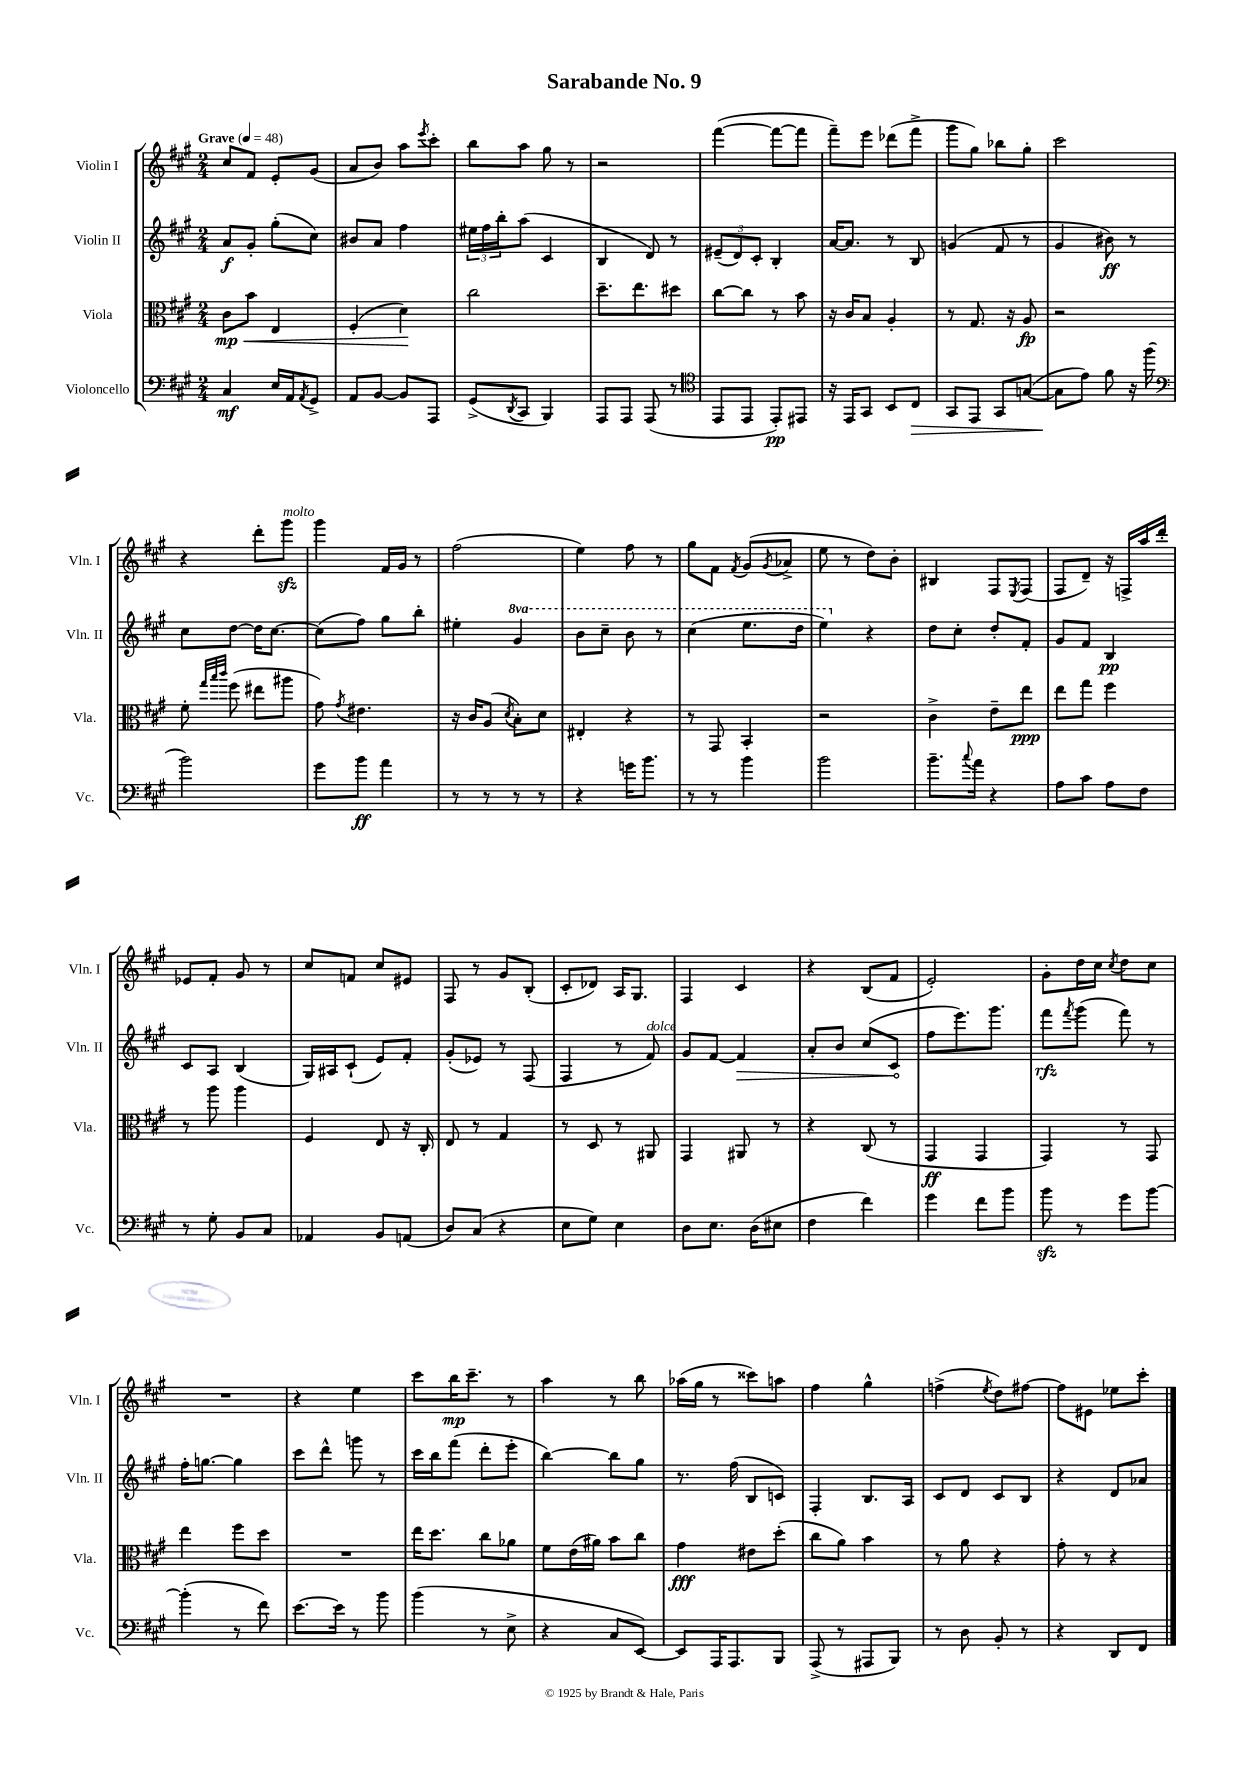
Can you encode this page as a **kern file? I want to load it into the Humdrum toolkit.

**kern	**dynam	**kern	**dynam	**kern	**dynam	**kern	**dynam
*part4	*part4	*part3	*part3	*part2	*part2	*part1	*part1
*staff4	*staff4	*staff3	*staff3	*staff2	*staff2	*staff1	*staff1
*I"Violoncello	*	*I"Viola	*	*I"Violin II	*	*I"Violin I	*
*I'Vc.	*	*I'Vla.	*	*I'Vln. II	*	*I'Vln. I	*
*clefF4	*	*clefC3	*	*clefG2	*	*clefG2	*
*k[f#c#g#]	*	*k[f#c#g#]	*	*k[f#c#g#]	*	*k[f#c#g#]	*
*M2/4	*	*M2/4	*	*M2/4	*	*M2/4	*
*MM48	*	*MM48	*	*MM48	*	*MM48	*
=1	=1	=1	=1	=1	=1	=1	=1
!	!	!	!	!	!	!LO:TX:a:B:t=Grave	!
!	!	!	!LO:HP:b	!	!	!	!
4C#/	mf	8c#\L	< mp	8a/L	f	8cc#/L	.
.	.	8b\J	.	8g#'/J	.	8f#/J	.
16E/LL	.	4E/	.	(8gg#'\L	.	8e'/L	.
16AA/J	.	.	.	.	.	.	.
8qAA/	.	.	.	.	.	.	.
8GG#^/J	.	.	.	8cc#\J)	.	(8g#/J	.
=2	=2	=2	=2	=2	=2	=2	=2
8AA/L	.	(4F#'/	.	8b#X/L	.	8a/L	.
[8BB/J	.	.	.	8a/J	.	8b/J)	.
8BB/L]	.	4d\)	.	4ff#\	.	8aa\L	.
.	.	.	.	.	.	8qeee/	.
8AAA/J	.	.	.	.	.	8ccc#'\J	.
.	.	.	[	.	.	.	.
=3	=3	=3	=3	=3	=3	=3	=3
(8GG#^/L	.	2cc#\	.	24ee#X\LL	.	8bb\L	.
.	.	.	.	24ff#\	.	.	.
.	.	.	.	24bb'\J	.	.	.
8qDD/	.	.	.	.	.	.	.
8CC#/J	.	.	.	(8aa\J	.	8aa\J	.
4BBB/)	.	.	.	4c#/	.	8gg#\	.
.	.	.	.	.	.	8r	.
=4	=4	=4	=4	=4	=4	=4	=4
8AAA/L	.	8.dd~\L	.	4B/	.	2r	.
8AAA/J	.	.	.	.	.	.	.
.	.	8.ee\	.	.	.	.	.
(8AAA/	.	.	.	8d/)	.	.	.
8r	.	8dd#X\J	.	8r	.	.	.
=5	=5	=5	=5	=5	=5	=5	=5
*clefC4	*	*	*	*	*	*	*
8EE/L	.	[8cc#\L	.	(12e#X~/L	.	([4fff#\	.
.	.	.	.	12d/)	.	.	.
8EE/J	.	8cc#\J]	.	.	.	.	.
.	.	.	.	12c#'/J	.	.	.
8EE'/L)	pp	8r	.	4B'/	.	8fff#\L_	.
8EE#X/J	.	8b\	.	.	.	8fff#\J]	.
=6	=6	=6	=6	=6	=6	=6	=6
16r	.	16r	.	[16a/KL	.	8fff#~\L)	.
16EE/KL	.	16c#/KL	.	8.a/J]	.	.	.
8GG#/J	.	8B/J	.	.	.	8eee\J	.
8BB/L	.	4A'/	.	8r	.	(8ddd-X\L	.
!	!LO:HP:b	!	!	!	!	!	!
8C#/J	>	.	.	8B/	.	8fff#^\J	.
=7	=7	=7	=7	=7	=7	=7	=7
8GG#/L	.	8r	.	(4gn/	.	8ggg#\L	.
8EE/J	.	8.G#/	.	.	.	8gg#\J)	.
8GG#/L	.	.	.	8f#/	.	8bb-X\L	.
.	.	16r	.	.	.	.	.
([8Gn/J	.	8A/	fp	8r	.	8gg#'\J	.
=8	=8	=8	=8	=8	=8	=8	=8
8G\L]	.	2r	.	4g#/	.	2ccc#\	.
8e\J)	]	.	.	.	.	.	.
8f#\	.	.	.	8b#X\)	ff	.	.
16r	.	.	.	8r	.	.	.
(16ff#\	.	.	.	.	.	.	.
!!LO:LB:g=z
=9	=9	=9	=9	=9	=9	=9	=9
*clefF4	*	*	*	*	*	*	*
2b\)	.	8f#'\	.	8cc#\L	.	4r	.
.	.	32qqgg#/LLL	.	.	.	.	.
.	.	32qqbb/	.	.	.	.	.
.	.	32qqccc#/JJJ	.	.	.	.	.
.	.	(8ff#\	.	[8dd\J	.	.	.
.	.	8ee#X\L	.	16dd\KL]	.	8ddd'\L	.
.	.	.	.	[8.cc#\J	.	.	.
!	!	!	!	!	!	!LO:TX:a:i:t=molto	!
.	.	8aa#X\J	.	.	.	8ggg#zz\J	.
=10	=10	=10	=10	=10	=10	=10	=10
8g#\L	.	8g#\)	.	(8cc#\L]	.	4ggg#\	.
.	.	8qg#/	.	.	.	.	.
8b\J	ff	4.e#X\	.	8ff#\J)	.	.	.
4a\	.	.	.	8gg#\L	.	16f#/LL	.
.	.	.	.	.	.	16g#/JJ	.
.	.	.	.	8bb'\J	.	8r	.
=11	=11	=11	=11	=11	=11	=11	=11
8r	.	16r	.	4ee#X'\	.	(2ff#\	.
.	.	16c#/KL	.	.	.	.	.
8r	.	(8A/J	.	.	.	.	.
.	.	8qd/	.	.	.	.	.
*	*	*	*	*8va	*	*	*
8r	.	8B'\L)	.	4gg#/	.	.	.
8r	.	8d\J	.	.	.	.	.
=12	=12	=12	=12	=12	=12	=12	=12
4r	.	4E#X'/	.	8bb\L	.	4ee\)	.
.	.	.	.	8ccc#~\J	.	.	.
16gn\KL	.	4r	.	8bb\	.	8ff#\	.
8.b\J	.	.	.	.	.	.	.
.	.	.	.	8r	.	8r	.
=13	=13	=13	=13	=13	=13	=13	=13
8r	.	8r	.	(4ccc#\	.	8gg#\L	.
8r	.	8GG#/	.	.	.	8f#\J	.
.	.	.	.	.	.	8qf#/	.
4b\	.	4BB'/	.	8.eee\L	.	(8g#/L	.
.	.	.	.	.	.	8qg#/	.
.	.	.	.	.	.	8a-X^/J	.
.	.	.	.	16ddd\Jk	.	.	.
=14	=14	=14	=14	=14	=14	=14	=14
2b\	.	2r	.	4eee\)	.	8ee\	.
.	.	.	.	.	.	8r	.
*	*	*	*	*X8va	*	*	*
.	.	.	.	4r	.	8dd\L)	.
.	.	.	.	.	.	8b'\J	.
=15	=15	=15	=15	=15	=15	=15	=15
8.b~\L	.	4c#^\	.	8dd\L	.	4B#X/	.
.	.	.	.	8cc#'\J	.	.	.
8qqcc#/	.	.	.	.	.	.	.
16a\Jk	.	.	.	.	.	.	.
4r	.	8e~\L	.	8dd'/L	.	8F#/L	.
.	.	.	.	.	.	8qE/	.
.	.	8ee\J	ppp	8f#'/J	.	(8F#/J	.
=16	=16	=16	=16	=16	=16	=16	=16
8A\L	.	8ee\L	.	8g#/L	.	8F#/L	.
8c#\J	.	8gg#\J	.	8f#/J	.	8d~/J)	.
8A\L	.	4ff#\	.	4B/	pp	16r	.
.	.	.	.	.	.	16Fn^/LL	.
8F#\J	.	.	.	.	.	16aa/	.
.	.	.	.	.	.	16ddd'/JJ	.
!!LO:LB:g=z
=17	=17	=17	=17	=17	=17	=17	=17
8r	.	8r	.	8c#/L	.	8e-X/L	.
8G#'\	.	8aa\	.	8A/J	.	8f#'/J	.
8BB/L	.	4aa\	.	(4B/	.	8g#/	.
8C#/J	.	.	.	.	.	8r	.
=18	=18	=18	=18	=18	=18	=18	=18
4AA-X/	.	4F#/	.	16G#/LL)	.	8cc#/L	.
.	.	.	.	16A#X/J	.	.	.
.	.	.	.	(8c#`/J	.	8fn/J	.
8BB/L	.	8E/	.	8e/L)	.	8cc#/L	.
(8AAn/J	.	16r	.	8f#'/J	.	8e#X/J	.
.	.	16C#'/	.	.	.	.	.
=19	=19	=19	=19	=19	=19	=19	=19
8D/L)	.	8E/	.	(8g#'/L	.	8F#/	.
(8C#/J	.	8r	.	8e-X/J)	.	8r	.
4r	.	4G#/	.	8r	.	8g#/L	.
.	.	.	.	(8F#/	.	(8B'/J	.
=20	=20	=20	=20	=20	=20	=20	=20
8E\L	.	8r	.	4F#/	.	8c#'/L	.
8G#\J)	.	8D/	.	.	.	8d-X/J)	.
4E\	.	8r	.	8r	.	16A/KL	.
.	.	.	.	.	.	8.G#/J	.
!	!	!	!	!LO:TX:a:i:t=dolce	!	!	!
.	.	8AA#X/	.	8f#/)	.	.	.
=21	=21	=21	=21	=21	=21	=21	=21
8D\L	.	4GG#/	.	8g#/L	.	4F#/	.
8.E\J	.	.	.	[8f#/J	.	.	.
!	!	!	!	!	!LO:HP:b	!	!
.	.	8AA#X/	.	4f#/]	>	4c#/	.
(16D\KL	.	.	.	.	.	.	.
8E#X\J	.	8r	.	.	.	.	.
=22	=22	=22	=22	=22	=22	=22	=22
4F#\	.	4r	.	8a'/L	.	4r	.
.	.	.	.	8b/J	.	.	.
4f#\)	.	(8C#/	.	(8cc#/L	.	(8B/L	.
.	.	8r	.	8c#/J	.	8f#/J	.
.	.	.	.	.	]	.	.
=23	=23	=23	=23	=23	=23	=23	=23
4g#\	.	4GG#/	ff	8ff#\L	.	2e'/)	.
.	.	.	.	8.eee\)	.	.	.
8f#\L	.	4GG#/	.	.	.	.	.
.	.	.	.	8.ggg#\J	.	.	.
8b\J	.	.	.	.	.	.	.
=24	=24	=24	=24	=24	=24	=24	=24
8bzz\	.	4GG#/)	.	8fff#\L	rfz	8g#'\L	.
.	.	.	.	8qfff#/	.	.	.
8r	.	.	.	(8ggg#\J	.	16dd\L	.
.	.	.	.	.	.	16cc#\JJ	.
.	.	.	.	.	.	8qcc#/	.
8g#\L	.	8r	.	8fff#\)	.	8dd\L	.
[8b\J	.	8GG#/	.	8r	.	8cc#\J	.
!!LO:LB:g=z
=25	=25	=25	=25	=25	=25	=25	=25
(4b'\]	.	4ee\	.	16ff#'\KL	.	2r	.
.	.	.	.	[8.ggn\J	.	.	.
8r	.	8ff#\L	.	4gg\]	.	.	.
8f#\)	.	8dd\J	.	.	.	.	.
=26	=26	=26	=26	=26	=26	=26	=26
[8.e\L	.	2r	.	8ccc#\L	.	4r	.
.	.	.	.	8ddd^^\J	.	.	.
16e\Jk]	.	.	.	.	.	.	.
8r	.	.	.	8gggn\	.	4ee\	.
8b\	.	.	.	8r	.	.	.
=27	=27	=27	=27	=27	=27	=27	=27
(4b\	.	16ee\KL	.	16ccc#\LL	.	8ccc#\L	.
.	.	8.dd\J	.	16bb\J	.	.	.
.	.	.	.	(8fff#\J	.	16bb\K	mp
.	.	.	.	.	.	8.ccc#~\J	.
8r	.	8cc#\L	.	8ddd'\L	.	.	.
8E^\	.	8a-X\J	.	8eee'\J	.	8r	.
=28	=28	=28	=28	=28	=28	=28	=28
4r	.	8f#\L	.	[4bb\)	.	4aa\	.
.	.	(16e\L	.	.	.	.	.
.	.	16a#X\JJ)	.	.	.	.	.
8C#/L	.	8b\L	.	8bb\L]	.	8r	.
[8EE/J)	.	8cc#\J	.	8gg#\J	.	8bb\	.
=29	=29	=29	=29	=29	=29	=29	=29
8EE/L]	.	4g#\	fff	8.r	.	(16aa-X\LL	.
.	.	.	.	.	.	16gg#\JJ	.
16AAA/K	.	.	.	.	.	8r	.
8.AAA/	.	.	.	(16ff#\	.	.	.
.	.	8e#X\L	.	8B/L	.	8ccc##X\L)	.
8BBB/J	.	(8dd'\J	.	8cn/J)	.	8aan\J	.
=30	=30	=30	=30	=30	=30	=30	=30
(8AAA^/	.	8cc#\L	.	4F#'/	.	4ff#\	.
8r	.	8a\J)	.	.	.	.	.
8AAA#X/L	.	4b\	.	8.B/L	.	4gg#^^\	.
8BBB/J)	.	.	.	.	.	.	.
.	.	.	.	16A/Jk	.	.	.
=31	=31	=31	=31	=31	=31	=31	=31
8r	.	8r	.	8c#/L	.	(4ffn^\	.
8D\	.	8a\	.	8d/J	.	.	.
.	.	.	.	.	.	8qee/	.
8BB'/	.	4r	.	8c#/L	.	8dd\L)	.
8r	.	.	.	8B/J	.	[8ff#X\J	.
=32	=32	=32	=32	=32	=32	=32	=32
4r	.	8g#'\	.	4r	.	8ff#\L]	.
.	.	8r	.	.	.	8e#X\J	.
8DD/L	.	4r	.	8d/L	.	8ee-X\L	.
8FF#/J	.	.	.	8a-X/J	.	8ccc#'\J	.
==	==	==	==	==	==	==	==
*-	*-	*-	*-	*-	*-	*-	*-
